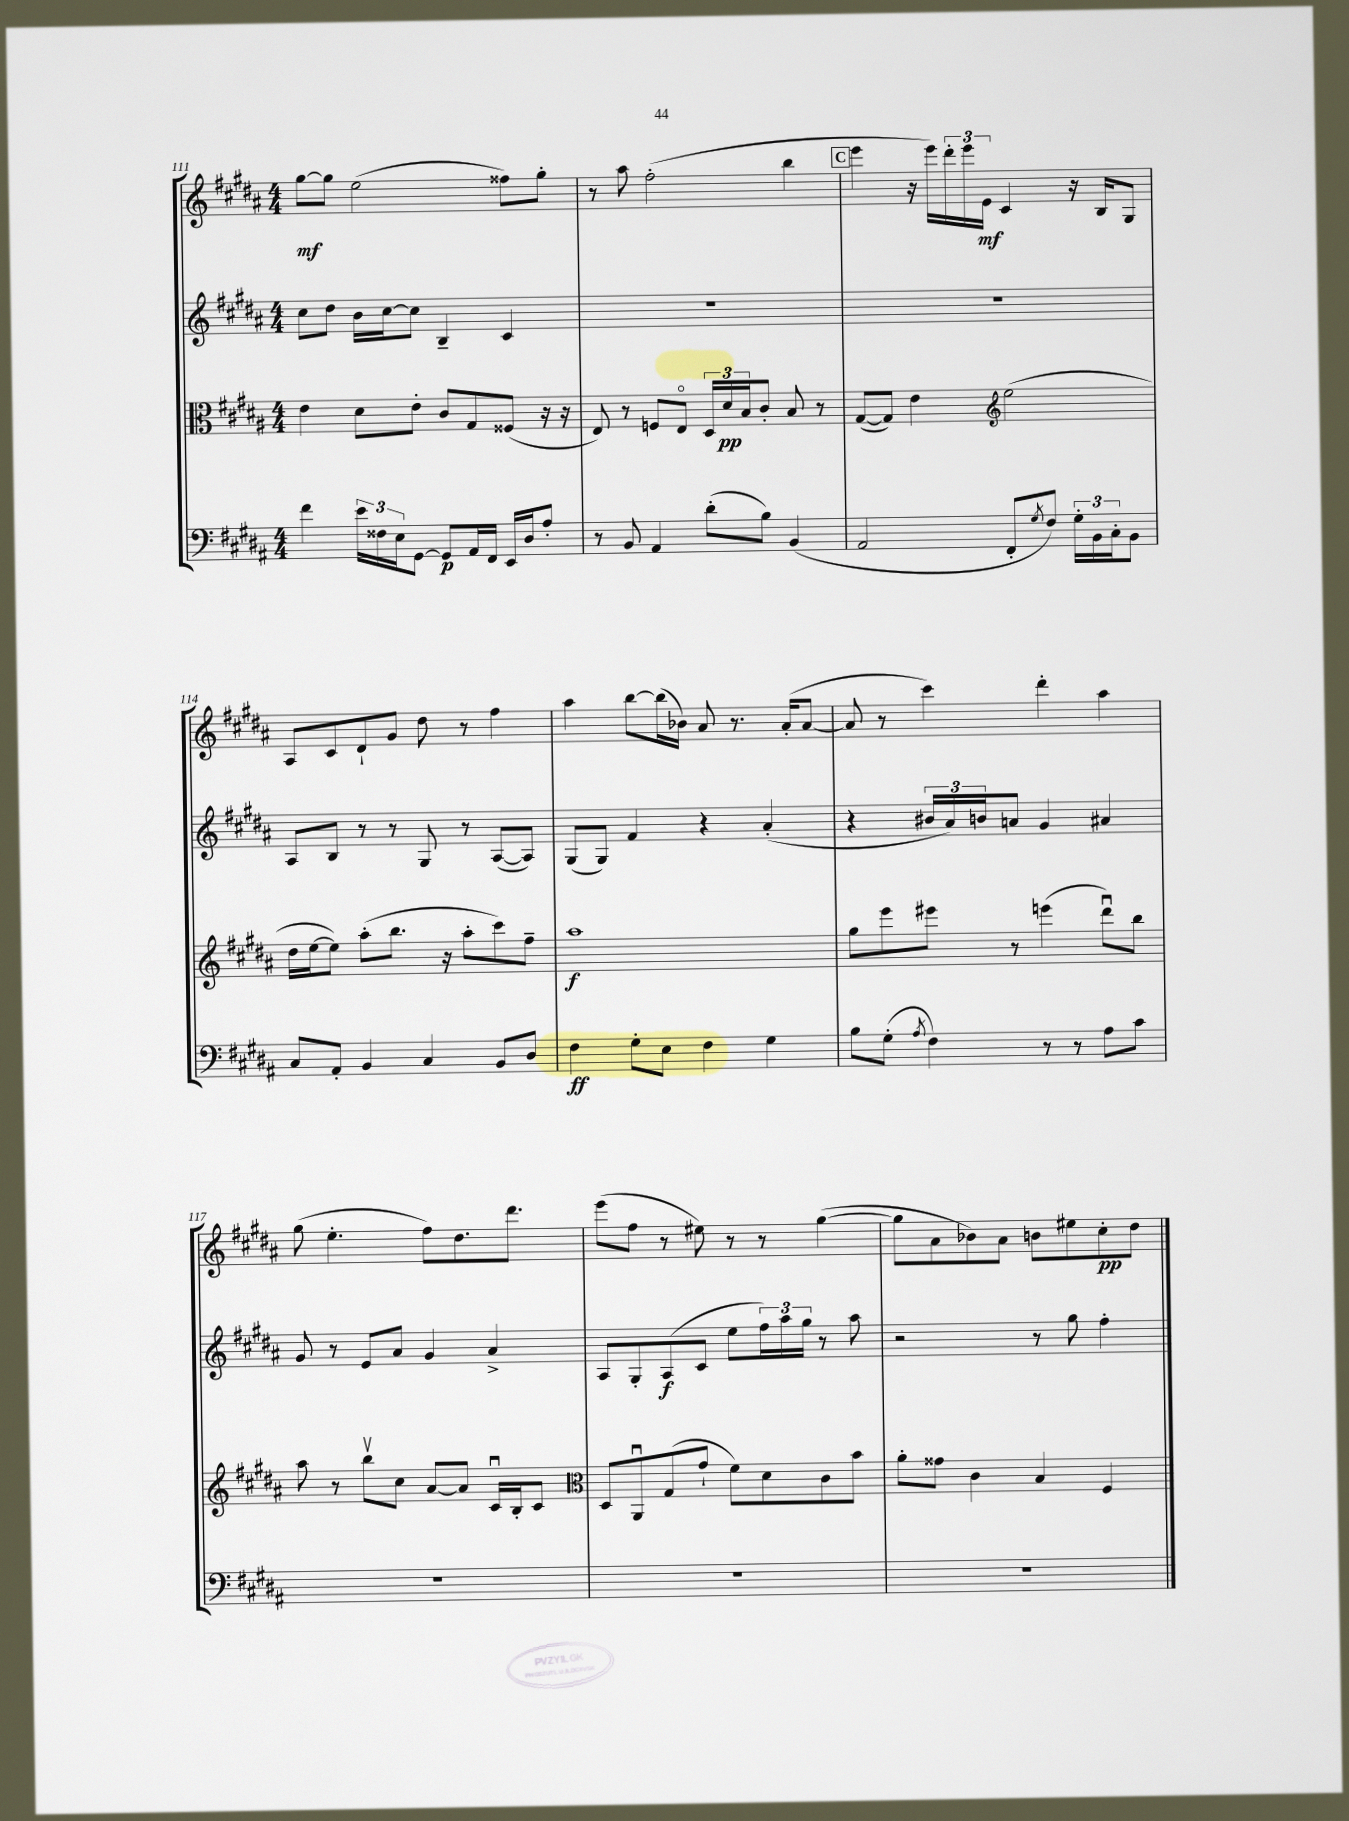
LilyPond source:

<<
\new StaffGroup <<
\new Staff = "s0" {
    \clef treble \key b \major \numericTimeSignature \time 4/4
    gis''8~\mf gis''8 e''2( fisis''8) gis''8-. |
    r8 ais''8 fis''2-.( b''4 |
    \mark \markup { \box "C" } e'''4 r16 e'''16) \tuplet 3/2 { dis'''16-. e'''16 e'16\mf } cis'4 r16 b16 gis8 |
    ais8 cis'8 dis'8-! gis'8 dis''8 r8 fis''4 |
    ais''4 b''8~ b''16( bes'16) ais'8 r8. ais'16-.( ais'8~ |
    ais'8 r8 cis'''4) dis'''4-. ais''4 |
    gis''8( e''4.-. fis''8) dis''8. dis'''8. |
    e'''8( fis''8 r8 eis''8) r8 r8 gis''4~( |
    gis''8 ais'8 bes'8) ais'8 b'8 eis''8 cis''8-.\pp dis''8 \bar "|." |
}
\new Staff = "s1" {
    \clef treble \key b \major \numericTimeSignature \time 4/4
    cis''8 dis''8 b'16 cis''16~ cis''8 b4-- cis'4 |
    R1 |
    \mark \markup { \box "C" } R1 |
    ais8 b8 r8 r8 gis8 r8 ais8~( ais8) |
    gis8( gis8) fis'4 r4 ais'4-.( |
    r4 \tuplet 3/2 { bis'16 ais'16) b'16 } a'8 gis'4 ais'4 |
    gis'8 r8 e'8 ais'8 gis'4 ais'4-> |
    ais8 gis8-. ais8\f( cis'8 e''8 \tuplet 3/2 { fis''16) ais''16 gis''16 } r8 ais''8 |
    r2 r8 gis''8 fis''4-. \bar "|." |
}
\new Staff = "s2" {
    \clef alto \key b \major \numericTimeSignature \time 4/4
    e'4 dis'8 e'8-. cis'8 gis8 fisis8( r16 r16 |
    e8) r8 f8 e8\flageolet \tuplet 3/2 { dis16 dis'16\pp b16 } cis'8-. b8 r8 |
    \mark \markup { \box "C" } gis8~( gis8) e'4 \clef treble e''2( |
    dis''16 e''16~ e''8) ais''8-.( b''8. r16 ais''8-. cis'''8) fis''8-- |
    ais''1\f |
    gis''8 e'''8 eis'''8 r8 e'''4( dis'''8\downbow) b''8 |
    ais''8 r8 b''8\upbow cis''8 ais'8~ ais'8 cis'16\downbow b16-. cis'8 |
    \clef alto dis8 ais,8\downbow gis8( gis'8-! fis'8) dis'8 cis'8 b'8 |
    ais'8-. gisis'8 cis'4 b4 fis4 \bar "|." |
}
\new Staff = "s3" {
    \clef bass \key b \major \numericTimeSignature \time 4/4
    fis'4 \tuplet 3/2 { e'16 fisis16 e16 } gis,8~ gis,8\p ais,16 fis,16 e,16 dis16 ais8-. |
    r8 b,8 ais,4 dis'8-.( b8) b,4( |
    \mark \markup { \box "C" } ais,2 fis,8-. \acciaccatura { gis8 } fis8) \tuplet 3/2 { gis16-. b,16 cis16-. } b,8 |
    cis8 ais,8-. b,4 cis4 b,8 dis8 |
    fis4\ff gis8-. e8 fis4 gis4 |
    b8 gis8-.( \acciaccatura { ais8 } fis4) r8 r8 ais8 cis'8 |
    R1 |
    R1 |
    R1 \bar "|." |
}
>>
>>
\layout { \context { \Score currentBarNumber = #111 } }
